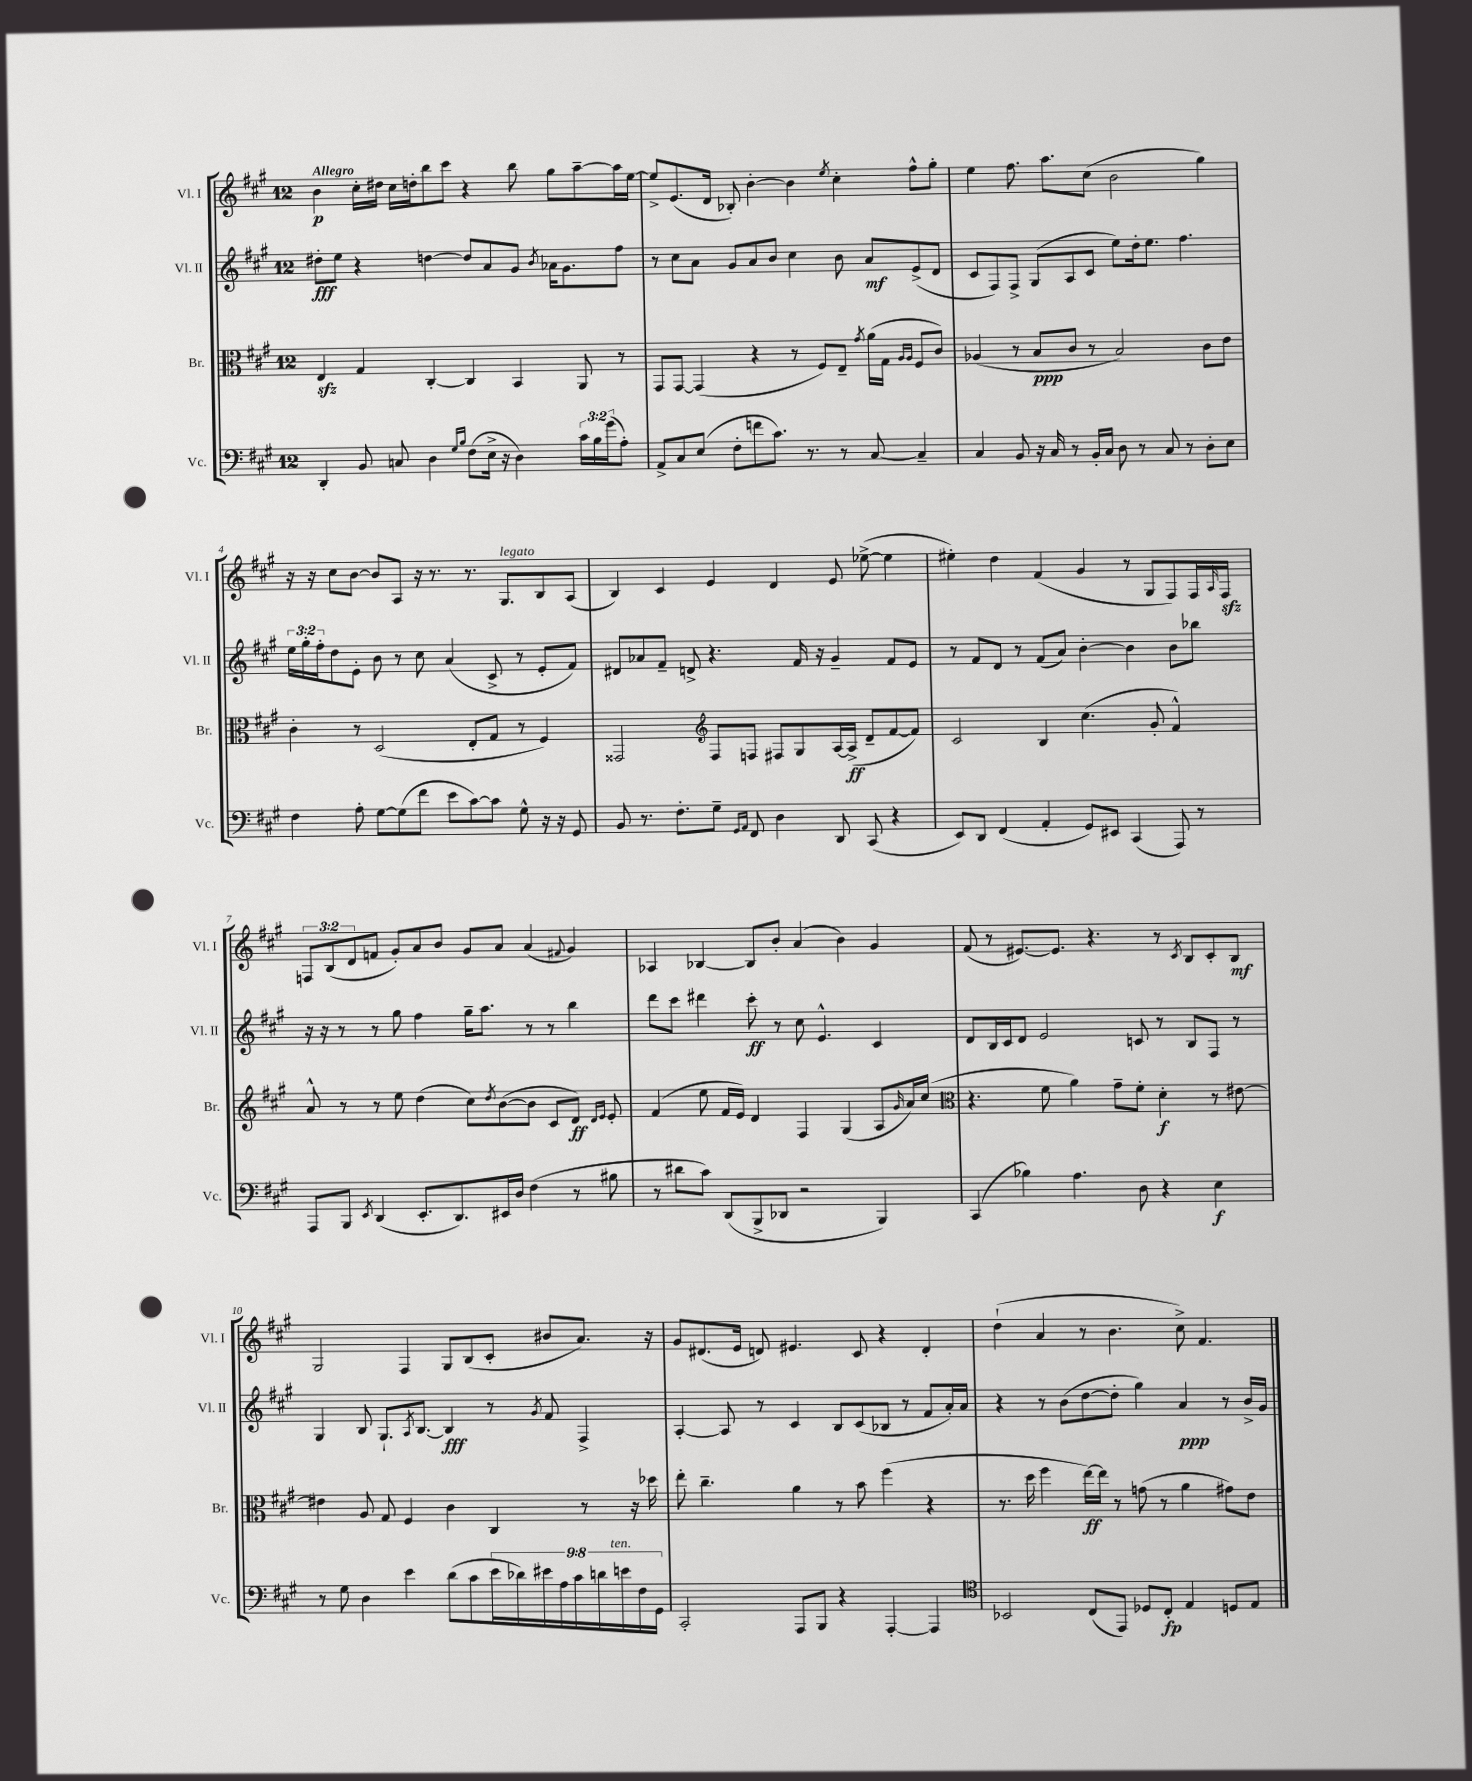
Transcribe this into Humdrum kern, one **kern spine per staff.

**kern	**dynam	**kern	**dynam	**kern	**dynam	**kern	**dynam
*part4	*part4	*part3	*part3	*part2	*part2	*part1	*part1
*staff4	*staff4	*staff3	*staff3	*staff2	*staff2	*staff1	*staff1
*I"Vc.	*	*I"Br.	*	*I"Vl. II	*	*I"Vl. I	*
*I'Vc.	*	*I'Br.	*	*I'Vl. II	*	*I'Vl. I	*
*clefF4	*	*clefC3	*	*clefG2	*	*clefG2	*
*k[f#c#g#]	*	*k[f#c#g#]	*	*k[f#c#g#]	*	*k[f#c#g#]	*
*M12/8	*	*M12/8	*	*M12/8	*	*M12/8	*
=1	=1	=1	=1	=1	=1	=1	=1
!	!	!	!	!	!	!LO:TX:a:B:t=Allegro	!
4DD'/	.	4Ezz/	.	8dd#X'\L	fff	4b\	p
.	.	.	.	8ee\J	.	.	.
8BB/	.	4G#/	.	4r	.	16cc#'\LL	.
.	.	.	.	.	.	16dd#X\JJ	.
8Cn/	.	.	.	.	.	16cc#\LL	.
.	.	.	.	.	.	16ddn'\J	.
4D\	.	[4C#'/	.	[4ddn\	.	8bb\	.
.	.	.	.	.	.	8ccc#\J	.
16qqG#/LL	.	.	.	.	.	.	.
16qqB/JJ	.	.	.	.	.	.	.
(8F#\L	.	4C#/]	.	8dd/L]	.	4r	.
16E^\Jk	.	.	.	8a/	.	.	.
16r	.	.	.	.	.	.	.
4D\)	.	4BB/	.	8g#/J	.	8bb\	.
.	.	.	.	8qb/	.	.	.
.	.	.	.	16a-X\KL	.	8gg#\L	.
.	.	.	.	8.g#\	.	.	.
24c#\LL	.	8AA/	.	.	.	[8aa~\	.
24B\	.	.	.	.	.	.	.
(24g#\J	.	.	.	.	.	.	.
8A'\J)	.	8r	.	8ff#\J	.	16aa\L]	.
.	.	.	.	.	.	[16ee\JJ	.
=2	=2	=2	=2	=2	=2	=2	=2
8AA^/L	.	8GG#/L	.	8r	.	8ee^/L]	.
8C#/	.	[8GG#/J	.	8cc#\L	.	(8.e/	.
(8E/J	.	(4GG#/]	.	8a\J	.	.	.
.	.	.	.	.	.	16d/Jk	.
8F#'\L	.	.	.	8g#/L	.	8B-X'/)	.
8fn\	.	4r	.	8a/	.	[4b'\	.
8.c#\J)	.	.	.	8b/J	.	.	.
.	.	8r	.	4cc#\	.	4b\]	.
8.r	.	.	.	.	.	.	.
.	.	8F#/L)	.	.	.	.	.
.	.	.	.	.	.	8qee/	.
8r	.	8E~/J	.	8b\	.	4cc#'\	.
.	.	8qg#/	.	.	.	.	.
[8C#/	.	(16a\LL	.	8a/L	mf	.	.
.	.	16G#\JJ	.	.	.	.	.
.	.	16qqA/LL	.	.	.	.	.
.	.	16qqA/JJ	.	.	.	.	.
4C#~/]	.	8F#/L	.	(8e^/	.	8ff#^^\L	.
.	.	8c#/J)	.	8d/J	.	8gg#'\J	.
=3	=3	=3	=3	=3	=3	=3	=3
4C#/	.	(4A-X/	.	8c#/L	.	4ee\	.
.	.	.	.	8F#/)	.	.	.
8BB/	.	8r	.	8F#^/J	.	8.ff#\	.
16r	.	8B/L	ppp	(8G#/L	.	.	.
16C#/	.	.	.	.	.	8.aa\L	.
8r	.	8c#/J	.	8A/	.	.	.
16BB'/LL	.	8r	.	8c#/J	.	(8cc#\J	.
16C#/JJ	.	.	.	.	.	.	.
8D\	.	2B/)	.	8ee\L)	.	2b\	.
8r	.	.	.	16dd'\k	.	.	.
.	.	.	.	8.ee\J	.	.	.
8C#/	.	.	.	.	.	.	.
8r	.	.	.	4.ff#\	.	.	.
8D'\L	.	8c#\L	.	.	.	4gg#\)	.
8E\J	.	8e\J	.	.	.	.	.
!!LO:LB:g=z
=4	=4	=4	=4	=4	=4	=4	=4
4F#\	.	4c#'\	.	24ee\LL	.	16r	.
.	.	.	.	24gg#'\	.	.	.
.	.	.	.	.	.	16r	.
.	.	.	.	24ff#'\J	.	.	.
.	.	.	.	8dd\	.	8cc#\L	.
8A'\	.	8r	.	8e'\J	.	[8b\J	.
[8G#\L	.	(2D/	.	8b\	.	8b/L]	.
(8G#\]	.	.	.	8r	.	8A/J	.
8f#\J	.	.	.	8cc#\	.	16r	.
.	.	.	.	.	.	8.r	.
8e\L	.	.	.	(4a/	.	.	.
[8c#\)	.	8E'/L	.	.	.	8.r	.
8c#\J]	.	8G#/J	.	8c#^/	.	.	.
!	!	!	!	!	!	!LO:TX:a:i:t=legato	!
.	.	.	.	.	.	8.G#/L	.
8G#^^\	.	8r	.	8r	.	.	.
16r	.	4F#/)	.	8e'/L	.	8B/	.
16r	.	.	.	.	.	.	.
8GG#/	.	.	.	8f#/J)	.	(8A/J	.
=5	=5	=5	=5	=5	=5	=5	=5
8BB/	.	2GG##X/	.	8d#X/L	.	4B/)	.
8.r	.	.	.	8a-X/	.	.	.
.	.	.	.	8f#~/J	.	4c#/	.
8.F#'\L	.	.	.	.	.	.	.
.	.	.	.	8dn^/	.	.	.
*	*	*clefG2	*	*	*	*	*
8G#~\J	.	8F#/L	.	4.r	.	4e/	.
16qqGG#/LL	.	.	.	.	.	.	.
16qqAA/JJ	.	.	.	.	.	.	.
8FF#/	.	8Fn/J	.	.	.	.	.
4D\	.	8F#X/L	.	.	.	4d/	.
.	.	8G#/	.	16f#/	.	.	.
.	.	.	.	16r	.	.	.
8DD/	.	[16A/L	.	4g#~/	.	8e/	.
.	.	(16A^/JJ]	ff	.	.	.	.
(8CC#/	.	8d~/L	.	.	.	([8ee-X^\	.
4r	.	[8f#/	.	8f#/L	.	4ee-\]	.
.	.	8f#/J])	.	8e/J	.	.	.
=6	=6	=6	=6	=6	=6	=6	=6
8EE/L)	.	2c#/	.	8r	.	4ee#X'\)	.
8DD/J	.	.	.	8f#/L	.	.	.
(4FF#/	.	.	.	8d/J	.	4dd\	.
.	.	.	.	8r	.	.	.
4AA'/	.	4B/	.	(8f#/L	.	(4f#/	.
.	.	.	.	8a/J)	.	.	.
8GG#/L)	.	(4.cc#\	.	[4b'\	.	4g#/	.
8EE#X/J	.	.	.	.	.	.	.
(4CC#/	.	.	.	4b\]	.	8r	.
.	.	8g#'/	.	.	.	8G#/L	.
8AAA/)	.	4f#^^/)	.	8b\L	.	8F#/)	.
8r	.	.	.	8bb-X\J	.	16F#/L	.
.	.	.	.	.	.	16qqA/	.
.	.	.	.	.	.	16F#zz/JJ	.
!!LO:LB:g=z
=7	=7	=7	=7	=7	=7	=7	=7
8AAA/L	.	8a^^/	.	16r	.	12Fn/L	.
.	.	.	.	16r	.	.	.
.	.	.	.	.	.	(12B/	.
8BBB/J	.	8r	.	8r	.	.	.
.	.	.	.	.	.	12d/	.
8qEE/	.	.	.	.	.	.	.
(4DD/	.	8r	.	8r	.	8fn/J	.
.	.	8ee\	.	8gg#\	.	8g#'/L)	.
8.EE'/L	.	(4dd\	.	4ff#\	.	8a/	.
.	.	.	.	.	.	8b/J	.
8.DD/)	.	.	.	.	.	.	.
.	.	8cc#\L)	.	16gg#~\KL	.	8g#/L	.
.	.	.	.	8.aa\J	.	.	.
.	.	8qdd/	.	.	.	.	.
16EE#X/L	.	([8b\	.	.	.	8a/J	.
16D/JJ	.	.	.	.	.	.	.
(4F#\	.	8b\J]	.	8r	.	(4a/	.
.	.	8c#/L	.	8r	.	.	.
.	.	.	.	.	.	8qqf#X/	.
8r	.	8d/J)	ff	4bb\	.	4g#/)	.
.	.	16qqd/LL	.	.	.	.	.
.	.	16qqe/JJ	.	.	.	.	.
8B#X\	.	8e'/	.	.	.	.	.
=8	=8	=8	=8	=8	=8	=8	=8
8r	.	(4f#/	.	8ddd\L	.	4A-X/	.
8d#X\L	.	.	.	8ccc#\J	.	.	.
8c#\J)	.	8ee\	.	4ddd#X\	.	[4B-X/	.
(8DD/L	.	16f#/LL	.	.	.	.	.
.	.	16e/JJ)	.	.	.	.	.
8BBB^/	.	4d/	.	8ccc#'\	ff	8B-/L]	.
8DD-X/J	.	.	.	8r	.	8b'/J	.
2r	.	4F#/	.	8cc#\	.	(4a/	.
.	.	.	.	4.e^^/	.	.	.
.	.	(4G#/	.	.	.	4b\)	.
4BBB/)	.	8A/L	.	4c#/	.	4g#/	.
.	.	16qqg#/	.	.	.	.	.
.	.	16a/L)	.	.	.	.	.
.	.	(16cc#/JJ	.	.	.	.	.
=9	=9	=9	=9	=9	=9	=9	=9
*	*	*clefC3	*	*	*	*	*
(4CC#/	.	4.r	.	8d/L	.	(8f#/	.
.	.	.	.	16B/L	.	8r	.
.	.	.	.	16c#/J	.	.	.
4B-X\)	.	.	.	8d/J	.	[8.e#X/L)	.
.	.	8f#\	.	2e/	.	.	.
.	.	.	.	.	.	8.e#/J]	.
4.A\	.	4a\)	.	.	.	.	.
.	.	.	.	.	.	4.r	.
.	.	8g#~\L	.	.	.	.	.
8D\	.	8f#'\J	.	8cn/	.	.	.
4r	.	4d'\	f	8r	.	8r	.
.	.	.	.	.	.	8qc#/	.
.	.	.	.	8B/L	.	8B/L	.
4E\	f	8r	.	8F#/J	.	8c#'/	.
.	.	[8e#X\	.	8r	.	8B/J	mf
!!LO:LB:g=z
=10	=10	=10	=10	=10	=10	=10	=10
8r	.	4e#X\]	.	4G#/	.	2G#/	.
8G#\	.	.	.	.	.	.	.
4D\	.	8A/	.	8B/	.	.	.
.	.	8G#/	.	8.G#`/L	.	.	.
4e\	.	4F#/	.	.	.	4F#/	.
.	.	.	.	8qA/	.	.	.
.	.	.	.	[8.B/J	.	.	.
(8d\L	.	4c#\	.	4B/]	fff	8G#/L	.
8c#\	.	.	.	.	.	(8B/	.
18e\L	.	4C#/	.	8r	.	8c#'/J	.
18d-X\)	.	.	.	.	.	.	.
18e#X\	.	.	.	.	.	.	.
.	.	.	.	8qg#/	.	.	.
.	.	.	.	8f#/	.	8b#X/L	.
18A\	.	.	.	.	.	.	.
18c#\	.	.	.	.	.	.	.
.	.	8r	.	4F#^/	.	8.a/J)	.
18dn\	.	.	.	.	.	.	.
!LO:TX:a:i:t=ten.	!	!	!	!	!	!	!
18en\	.	.	.	.	.	.	.
.	.	16r	.	.	.	.	.
18F#\	.	.	.	.	.	.	.
.	.	16dd-X\	.	.	.	16r	.
18GG#\JJ	.	.	.	.	.	.	.
=11	=11	=11	=11	=11	=11	=11	=11
2CC#'/	.	8ee'\	.	[4A'/	.	8g#/L	.
.	.	4.cc#~\	.	.	.	(8.d#X/	.
.	.	.	.	8A/]	.	.	.
.	.	.	.	.	.	16e/Jk	.
.	.	.	.	8r	.	8dn/)	.
8AAA/L	.	4a\	.	4c#/	.	4.e#X/	.
8BBB/J	.	.	.	.	.	.	.
4r	.	8r	.	8B/L	.	.	.
.	.	8b\	.	(8c#/	.	8c#/	.
[4AAA'/	.	(4ff#\	.	8B-X/J	.	4r	.
.	.	.	.	8r	.	.	.
4AAA/]	.	4r	.	8f#/L	.	4d'/	.
.	.	.	.	16a'/L)	.	.	.
.	.	.	.	16a/JJ	.	.	.
=12	=12	=12	=12	=12	=12	=12	=12
*clefC4	*	*	*	*	*	*	*
2BB-X/	.	8.r	.	4r	.	(4dd`\	.
.	.	16dd\	.	.	.	.	.
.	.	4ff#\	.	8r	.	4a/	.
.	.	.	.	(8b\L	.	.	.
(8C#/L	.	[16ee\LL)	ff	[8dd\	.	8r	.
.	.	16ee\JJ]	.	.	.	.	.
8EE/J)	.	8r	.	8dd'\J]	.	4.b\	.
8D-X/L	.	(8gn\	.	4gg#\)	.	.	.
8C#'/J	fp	8r	.	.	.	.	.
4E/	.	4a\	.	4a/	ppp	8cc#^\)	.
.	.	.	.	.	.	4.f#/	.
8Dn/L	.	8g#X\L)	.	8r	.	.	.
8E/J	.	8e\J	.	16b^/LL	.	.	.
.	.	.	.	16g#/JJ	.	.	.
==	==	==	==	==	==	==	==
*-	*-	*-	*-	*-	*-	*-	*-
